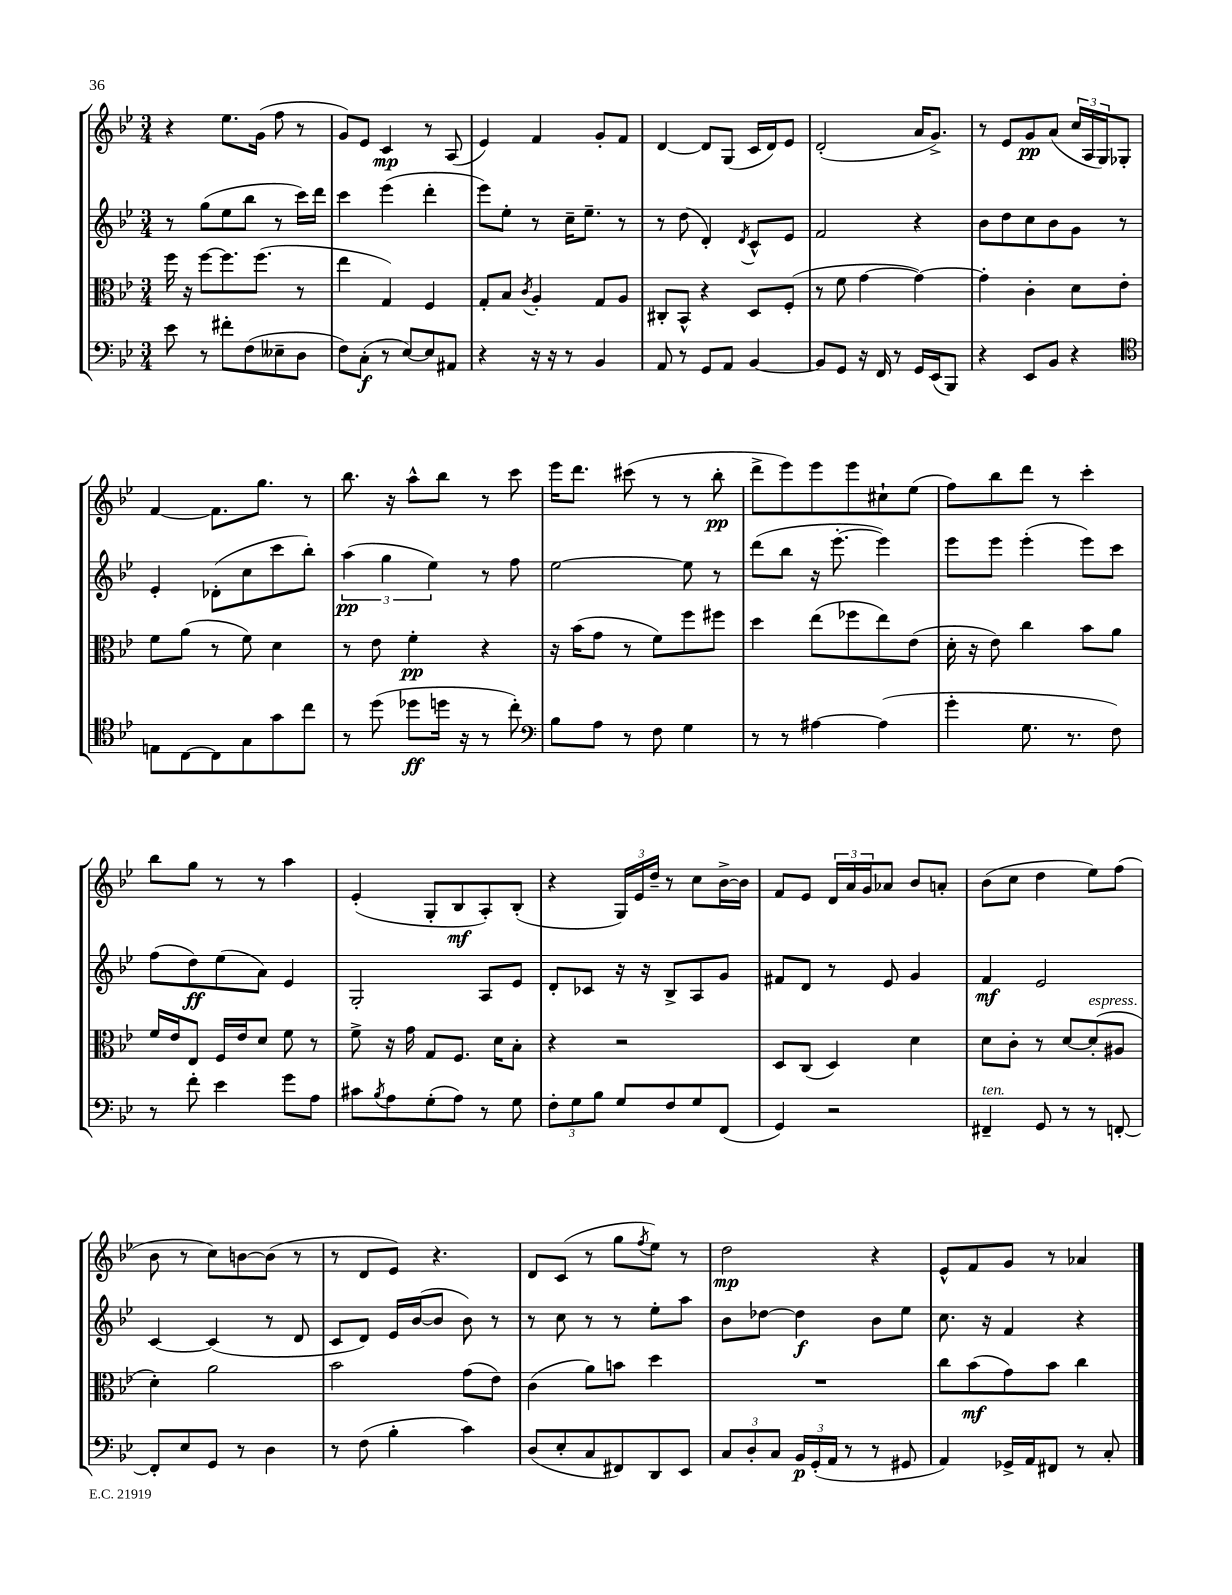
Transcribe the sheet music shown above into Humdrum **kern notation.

**kern	**kern	**kern	**kern
*staff4	*staff3	*staff2	*staff1
*clefF4	*clefC3	*clefG2	*clefG2
*k[b-e-]	*k[b-e-]	*k[b-e-]	*k[b-e-]
*M3/4	*M3/4	*M3/4	*M3/4
8e-	16ff	8r	4r
.	16r	.	.
8r	[8ff	(8gg	.
8f#'	8.ff]	8ee-	8.ee-
(8F	.	8bb-	.
.	(8.ff	.	(16g
8E--~	.	8r	8ff
8D	8r	16ccc)	8r
.	.	16ddd	.
=	=	=	=
8F)	4ee-	4ccc	8g)
(8C'	.	.	8e-
8r	4G)	(4eee-	4c
[8E-)	.	.	.
8E-]	4F	4ddd'	8r
8AA#	.	.	(8A
=	=	=	=
4r	8G'	8eee-)	4e-)
.	8B-	8ee-'	.
.	8qc	.	.
16r	4A'	8r	4f
16r	.	.	.
8r	.	16cc~	.
.	.	8.ee-~	.
4BB-	8G	.	8g'
.	8A	8r	8f
=	=	=	=
8AA	8C#'	8r	[4d
8r	8BB-^^	(8dd	.
8GG	4r	4d')	8d]
8AA	.	.	(8G
.	.	8qd	.
[4BB-	8D	8c^^	16c
.	.	.	16d)
.	(8F'	8e-	8e-
=	=	=	=
8BB-]	8r	2f	(2d'
8GG	8f	.	.
16r	[4g	.	.
16FF	.	.	.
8r	.	.	.
16GG	4g_)	4r	16a
(16EE-	.	.	8.g^)
8BBB-)	.	.	.
=	=	=	=
4r	4g']	8b-	8r
.	.	8dd	8e-
8EE-	4c'	8cc	8g
8BB-	.	8b-	(8a
4r	8d	8g	24cc
.	.	.	24A
.	.	.	24G)
.	8e-'	8r	8G-'
=	=	=	=
*clefC4	*	*	*
8E	8f	4e-'	[4f
[8C	(8a	.	.
8C]	8r	(8d-'	8.f]
8G	8f)	8cc	.
.	.	.	8.gg
8g	4d	8ccc	.
8cc	.	8bb-')	8r
=	=	=	=
8r	8r	(6aa	8.bb-
(8dd	8e-	.	.
.	.	6gg	.
.	.	.	16r
8dd-	4f'	.	8aa^^
.	.	6ee-)	.
16dd	.	.	8bb-
16r	.	.	.
8r	4r	8r	8r
8cc')	.	8ff	8ccc
=	=	=	=
*clefF4	*	*	*
8B-	16r	[2ee-	16eee-
.	(16b-	.	8.ddd
8A	8g	.	.
8r	8r	.	(8ccc#
8F	8f)	.	8r
4G	8ff	8ee-]	8r
.	8ff#	8r	8bb-'
=	=	=	=
8r	4dd	(8ddd	8ddd^
8r	.	8bb-	8eee-)
[4A#	(8ee-	16r	8eee-
.	.	[8.eee-'	.
.	8ff-	.	8eee-
(4A#]	8ee-)	4eee-])	8cc#`
.	(8e-	.	(8ee-
=	=	=	=
4g'	16d'	8eee-	8ff)
.	16r	.	.
.	8e-)	8eee-	8bb-
8.G	4cc	(4eee-'	8ddd
.	.	.	8r
8.r	.	.	.
.	8b-	8eee-)	4ccc'
8F)	8a	8ccc	.
=	=	=	=
8r	16f	(8ff	8bb-
.	16e-	.	.
8f'	8E-	8dd)	8gg
4e-	16F	(8ee-	8r
.	16e-	.	.
.	8d	8a)	8r
8g	8f	4e-	4aa
8A	8r	.	.
=	=	=	=
8c#	8f^	2G'	(4e-'
8qB-	.	.	.
8A	16r	.	.
.	16g	.	.
(8G'	8G	.	8G'
8A)	8.F	.	8B-
8r	.	8A	8A')
.	16d	.	.
8G	8B-'	8e-	(8B-'
=	=	=	=
12F'	4r	8d'	4r
12G	.	.	.
.	.	8c-	.
12B-	.	.	.
8G	2r	16r	24G)
.	.	.	24e-
.	.	16r	.
.	.	.	24dd~
8F	.	8B-^	8r
8G	.	8A	8cc
(8FF	.	8g	[16b-^
.	.	.	16b-]
=	=	=	=
4GG)	8D	8f#	8f
.	(8C	8d	8e-
2r	4D)	8r	24d
.	.	.	24a
.	.	.	24g
.	.	8e-	8a-
.	4d	4g	8b-
.	.	.	8a'
=	=	=	=
4FF#~	8d	4f	(8b-
.	8c'	.	8cc
8GG	8r	2e-	4dd
8r	[8d	.	.
8r	(8d']	.	8ee-)
[8FF'	8A#	.	(8ff
=	=	=	=
8FF']	4d')	[4c	8b-
8E-	.	.	8r
8GG	2a	(4c]	8cc)
8r	.	.	[8b
4D	.	8r	(8b]
.	.	8d	8r
=	=	=	=
8r	2b-	8c	8r
(8F	.	8d)	8d
4B-'	.	16e-	8e-)
.	.	([16b-	.
.	.	8b-]	4.r
4c)	(8g	8b-)	.
.	8e-)	8r	.
=	=	=	=
(8D	(4c	8r	8d
8E-'	.	8cc	(8c
8C	8a)	8r	8r
8FF#)	8b	8r	8gg
.	.	.	8qff
8DD	4dd	8ee-'	8ee-)
8EE-	.	8aa	8r
=	=	=	=
12C	2.r	8b-	2dd
12D'	.	.	.
.	.	[8dd-	.
12C	.	.	.
24BB-	.	4dd-]	.
(24GG'	.	.	.
24AA	.	.	.
8r	.	.	.
8r	.	8b-	4r
8GG#	.	8ee-	.
=	=	=	=
4AA)	8cc	8.cc	8e-^^
.	(8b-	.	8f
.	.	16r	.
16GG-^	8g)	4f	8g
16AA	.	.	.
8FF#	8b-	.	8r
8r	4cc	4r	4a-
8C'	.	.	.
==	==	==	==
*-	*-	*-	*-
